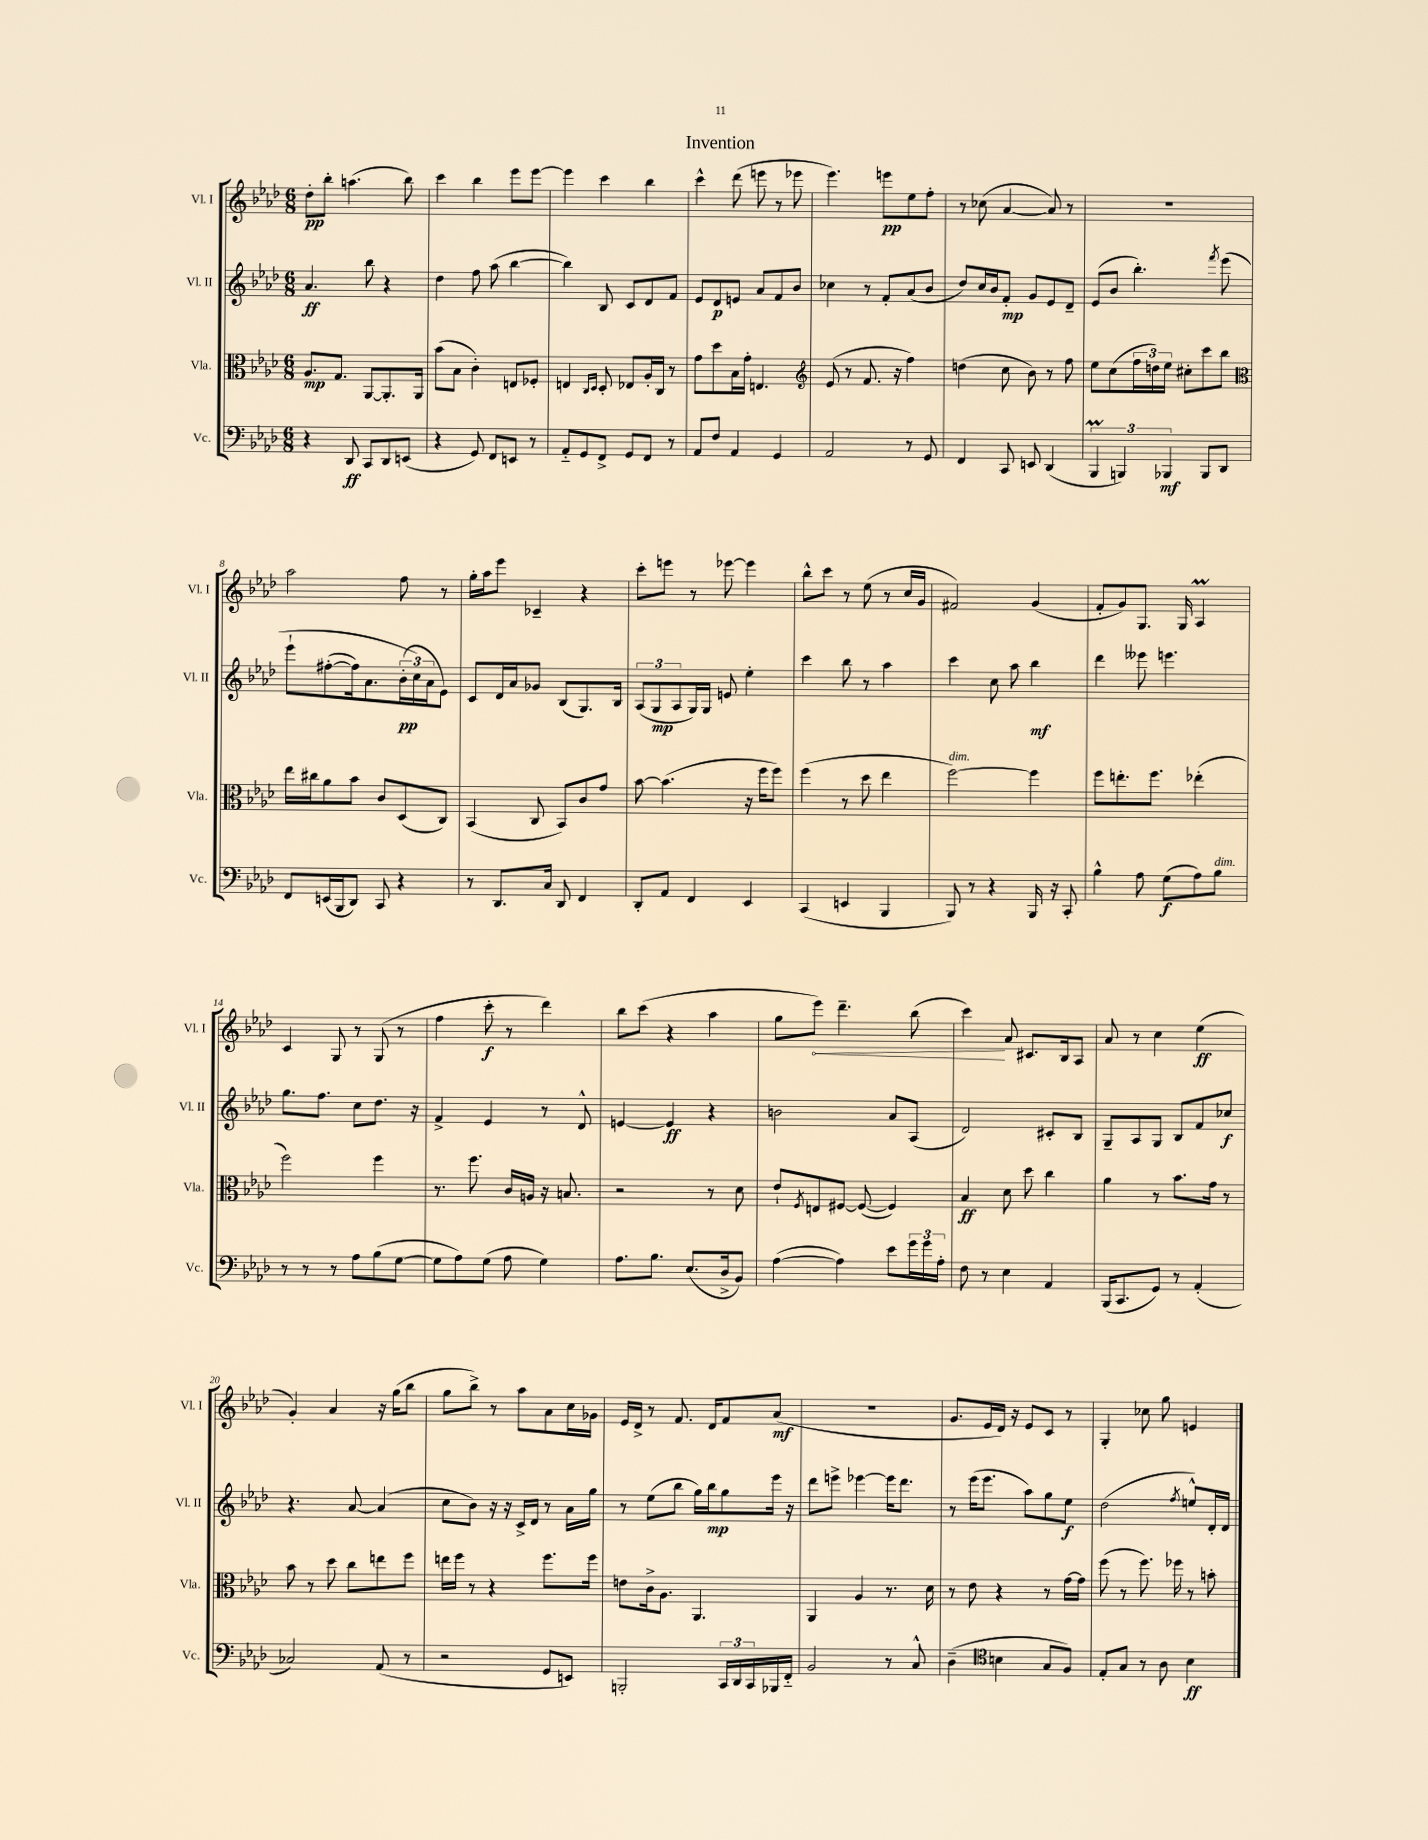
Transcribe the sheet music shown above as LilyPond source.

\header { title = "Invention" }
<<
\new StaffGroup <<
\new Staff = "s0" \with { instrumentName = "Vl. I" shortInstrumentName = "Vl. I" } {
    \clef treble \key aes \major \numericTimeSignature \time 6/8
    des''8-.\pp bes''8-. a''4.( bes''8) |
    c'''4 bes''4 ees'''8 ees'''8~ |
    ees'''4 c'''4 bes''4 |
    c'''4-^ des'''8( e'''8 r8 ees'''8 |
    ees'''4.) e'''8\pp ees''8 f''8-. |
    r8 ces''8( aes'4~ aes'8) r8 |
    R2. |
    aes''2 f''8 r8 |
    g''16-. aes''16 ees'''8 ces'4-- r4 |
    c'''8-. e'''8 r8 ees'''8~ ees'''4 |
    bes''8-^ c'''8 r8 ees''8( r8 c''16 g'16 |
    fis'2) g'4( |
    f'8-. g'8) g8. g16 aes4\prall |
    c'4 g8 r8 g8( r8 |
    f''4 c'''8-.\f r8 des'''4) |
    bes''8 c'''8( r4 aes''4 |
    g''8 \once \override Hairpin.circled-tip = ##t ees'''8\<) des'''4.-- bes''8( |
    c'''4\!) aes'8 cis'8. bes16 aes8 |
    aes'8 r8 c''4 ees''4\ff( |
    g'4-.) aes'4 r16 g''16( bes''8 |
    g''8 bes''8->) r8 aes''8 aes'8 c''16 ges'16 |
    ees'16 des'16-> r8 f'8. des'16 f'8 aes'8\mf( |
    R2. |
    g'8. ees'16 des'16) r16 ees'8 c'8 r8 |
    g4-. ces''8 g''8 e'4 \bar "|." |
}
\new Staff = "s1" \with { instrumentName = "Vl. II" shortInstrumentName = "Vl. II" } {
    \clef treble \key aes \major \numericTimeSignature \time 6/8
    aes'4.\ff bes''8 r4 |
    des''4 f''8 aes''8( bes''4~ |
    bes''4) bes8 c'8 des'8 f'8 |
    ees'8 des'8\p e'8 aes'8 f'8 bes'8 |
    ces''4 r8 f'8-. aes'8( bes'8 |
    des''8) c''16 bes'16 f'8-.\mp g'8 ees'8 des'8-- |
    ees'8( bes'8 bes''4.-.) \acciaccatura { f'''8 } ees'''8\( |
    ees'''8-! fis''8~-.( fis''16) aes'8. \tuplet 3/2 { bes'16-.\pp( c''16\) aes'16 } ees'8) |
    c'8 des'16 aes'16 ges'8 bes8( g8.) bes16 |
    \tuplet 3/2 { aes8( g8\mp aes8 } g16) g16 e'8 ees''4-. |
    c'''4 bes''8 r8 aes''4 |
    c'''4 c''8 aes''8 bes''4\mf |
    des'''4 eeses'''8 e'''4. |
    g''8. f''8. c''8 des''8. r16 |
    f'4-> ees'4 r8 des'8-^ |
    e'4~ e'4\ff r4 |
    b'2 aes'8 aes8( |
    des'2) cis'8-. bes8 |
    g8-- aes8 g8 bes8 f'8 ces''8\f |
    r4. aes'8~ aes'4( |
    c''8 bes'8) r16 r16 c'16-> des'16 r8 aes'16 g''16 |
    r8 ees''8( bes''8 g''16) bes''16\mp g''8 ees'''16 r16 |
    des'''8 e'''8-> ees'''4~ ees'''16 des'''8. |
    r8 ees'''16( ees'''8. aes''8) g''8 ees''8\f |
    des''2( \acciaccatura { f''8 } e''8-^) des'16-. des'16 \bar "|." |
}
\new Staff = "s2" \with { instrumentName = "Vla." shortInstrumentName = "Vla." } {
    \clef alto \key aes \major \numericTimeSignature \time 6/8
    aes8.\mp g8. aes,8~ aes,8.-. aes,16 |
    bes'8( bes8 c'4-.) e8 fes8-. |
    e4 \grace { c16 des16 } des8-. ees8 aes16-. c16 r8 |
    g'8 des''8 bes16 g'16-. e4. |
    \clef treble ees'8( r8 f'8. r16 f''4) |
    d''4( c''8 bes'8) r8 f''8 |
    ees''8 c''8( \tuplet 3/2 { f''16 d''16) ees''16 } cis''8-. c'''8 bes''8 |
    \clef alto ees''16 cis''16 aes'8 bes'8 c'8 des8( c8) |
    bes,4( c8 bes,8) c'8 g'8 |
    bes'8~ bes'4.( r16 f''16 f''8) |
    f''4( r8 des''8 ees''4 |
    f''2~^\markup { \italic "dim." }) f''4 |
    f''8 e''8.-. f''8. ees''4-.( |
    f''2) f''4 |
    r8. f''8. c'16 a16 r16 b8. |
    r2 r8 des'8 |
    ees'8-! \acciaccatura { f8 } e8 fis8~ fis8~( fis4) |
    bes4\ff des'8 des''8 c''4 |
    aes'4 r8 bes'8. g'16 r8 |
    bes'8 r8 des''8 c''8 e''8 f''8 |
    e''16 f''16 r8 r4 f''8. f''16 |
    e'8 c'16-> aes8. aes,4. |
    aes,4 aes4 r8. des'16 |
    r8 ees'8 r4 r8 g'16~ g'16 |
    f''8( r8 f''8.) fes''16 r8 b'8-. \bar "|." |
}
\new Staff = "s3" \with { instrumentName = "Vc." shortInstrumentName = "Vc." } {
    \clef bass \key aes \major \numericTimeSignature \time 6/8
    r4 des,8\ff c,8 des,8 e,8( |
    r4 g,8) f,8 e,8 r8 |
    aes,8-_ g,8 f,8-> g,8 f,8 r8 |
    aes,8 f8 aes,4 g,4 |
    aes,2 r8 g,8 |
    f,4 c,8 e,8 des,4( |
    \tuplet 3/2 { bes,,4\prall b,,4) bes,,4\mf } bes,,8 des,8 |
    f,8 e,16( bes,,16 des,8) c,8 r4 |
    r8 des,8. c16 des,8 f,4 |
    des,8-. aes,8 f,4 ees,4 |
    c,4( e,4 bes,,4 |
    bes,,8) r8 r4 bes,,16 r16 c,8-. |
    bes4-^ aes8 g8\f( aes8) bes8^\markup { \italic "dim." } |
    r8 r8 r8 aes8 bes8( g8~ |
    g8 aes8) g8( aes8 g4) |
    aes8. bes8. ees8.( des16-> bes,8) |
    aes4~( aes4) ees'8 \tuplet 3/2 { g'16 g'16 aes16-. } |
    f8 r8 ees4 aes,4 |
    bes,,16( c,8. g,8) r8 aes,4-.( |
    ces2) aes,8( r8 |
    r2 g,8 e,8) |
    b,,2-. \tuplet 3/2 { c,16 des,16 c,16 } bes,,16 f,16-_ |
    bes,2 r8 c8-^ |
    des4--( \clef tenor b4 g8 f8) |
    ees8-. g8 r8 aes8 bes4\ff \bar "|." |
}
>>
>>
